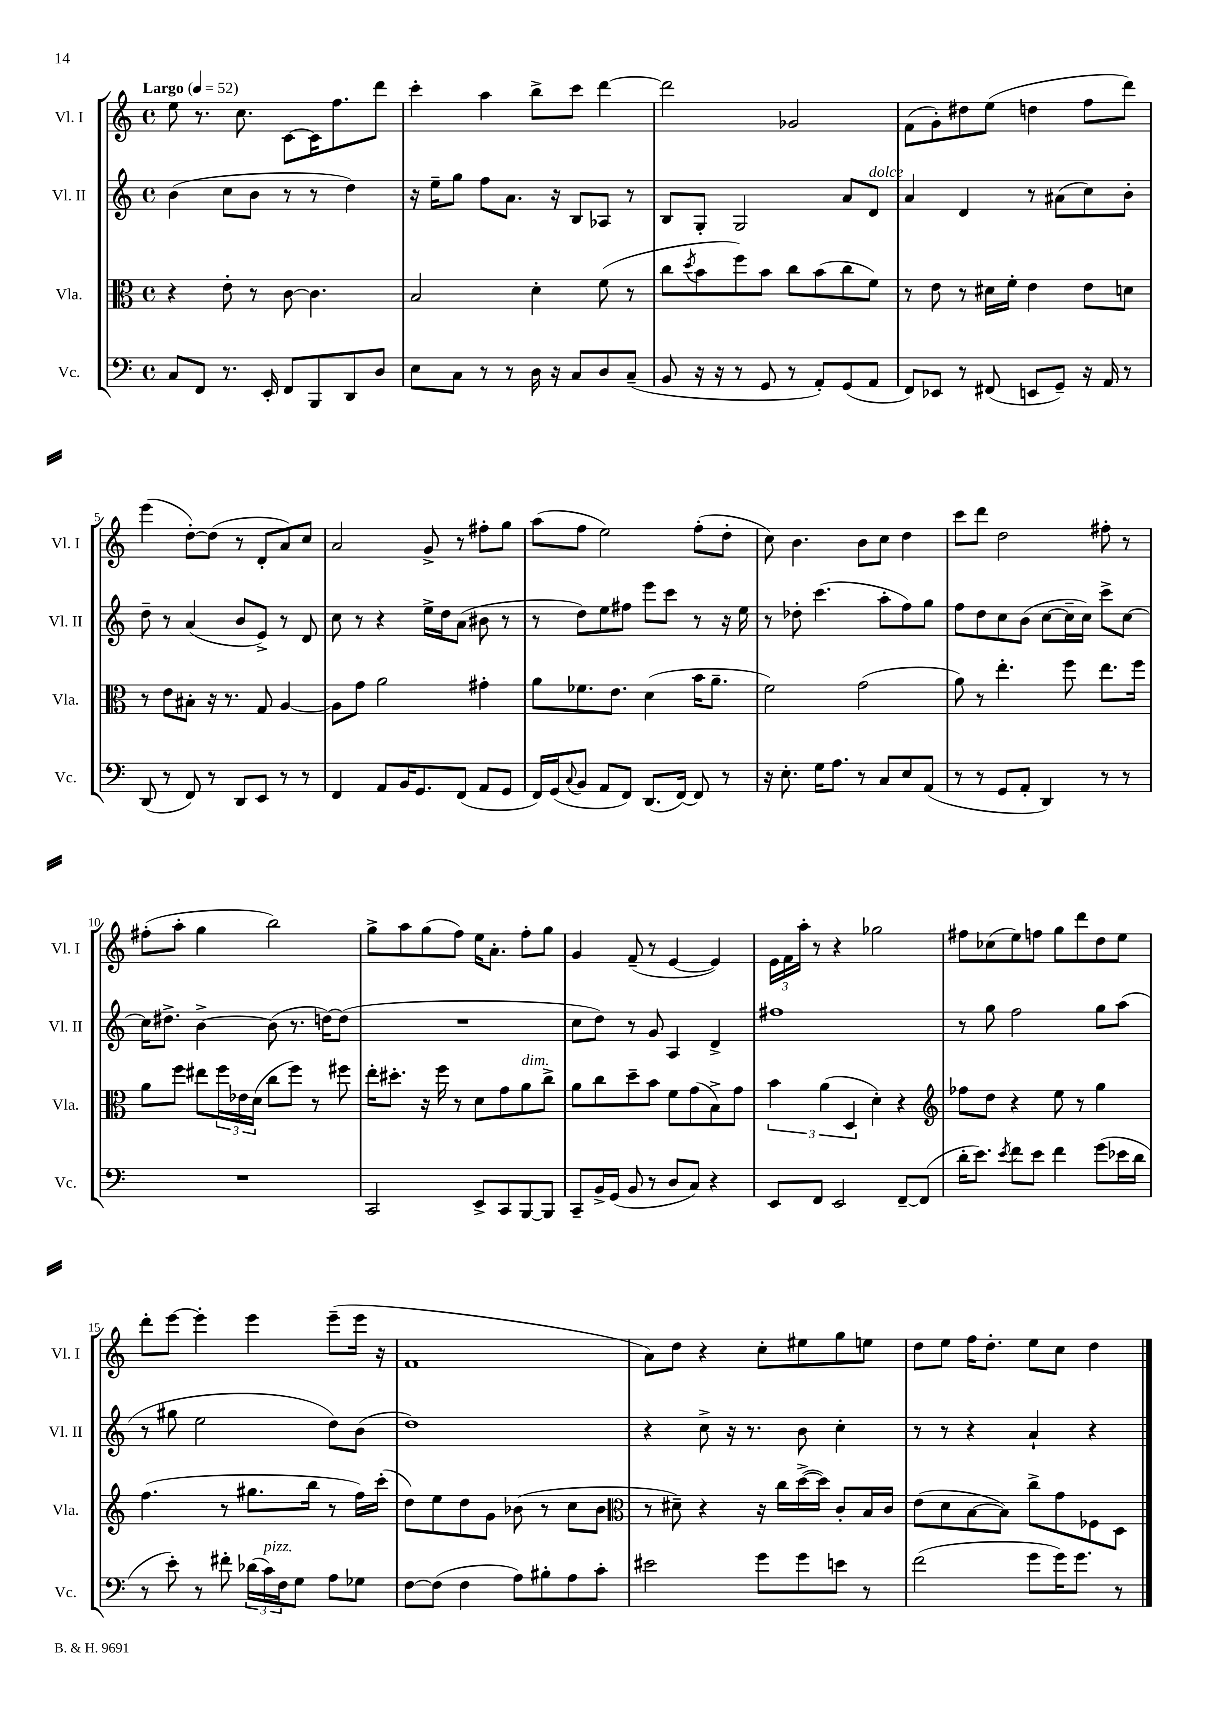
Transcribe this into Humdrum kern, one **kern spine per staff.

**kern	**kern	**kern	**kern
*staff4	*staff3	*staff2	*staff1
*clefF4	*clefC3	*clefG2	*clefG2
*k[]	*k[]	*k[]	*k[]
*M4/4	*M4/4	*M4/4	*M4/4
*met(c)	*met(c)	*met(c)	*met(c)
*MM52	*MM52	*MM52	*MM52
8C	4r	(4b	8ee
8FF	.	.	8.r
8.r	8e'	8cc	.
.	.	.	8.cc
.	8r	8b	.
16EE'	.	.	.
8FF	[8c	8r	[8c
8BBB	4.c]	8r	16c]
.	.	.	8.ff
8DD	.	4dd)	.
8D	.	.	8ddd
=	=	=	=
8E	2B	16r	4ccc'
.	.	16ee~	.
8C	.	8gg	.
8r	.	8ff	4aa
8r	.	8.a	.
16D	4d'	.	8bb^
16r	.	16r	.
8C	.	8B	8ccc
8D	(8f	8A-	[4ddd
(8C~	8r	8r	.
=	=	=	=
8BB	8cc	8B	2ddd]
.	8qdd	.	.
16r	8b	8G'	.
16r	.	.	.
8r	8ff)	2G	.
8GG	8b	.	.
8r	8cc	.	2g-
8AA')	(8b	.	.
(8GG	8cc	8a	.
8AA	8f)	8d	.
=	=	=	=
8FF)	8r	4a	(8f
8EE-	8e	.	8g')
8r	8r	4d	8dd#
(8FF#	16d#	.	(8ee
.	16f'	.	.
8EE	4e	8r	4dd
8GG~)	.	(8a#	.
16r	8e	8cc)	8ff
16AA	.	.	.
8r	8d	8b'	8ddd)
=	=	=	=
(8DD	8r	8dd~	(4eee
8r	8e	8r	.
8FF)	8B#'	(4a	[8dd')
8r	16r	.	(8dd]
.	8.r	.	.
8DD	.	8b	8r
8EE	8G	8e^)	8d'
8r	[4A	8r	8a)
8r	.	8d	8cc
=	=	=	=
4FF	8A]	8cc	2a
.	8g	8r	.
8AA	2a	4r	.
16BB	.	.	.
8.GG	.	.	.
.	.	16ee^	8g^
.	.	16dd	.
(8FF	.	(8a	8r
8AA	4g#'	8b#	8ff#'
8GG	.	8r	8gg
=	=	=	=
16FF)	8a	8r	(8aa
(16GG	.	.	.
8qqC	.	.	.
8BB	8.f-	8dd)	8ff
8AA	.	8ee	2ee)
.	8.e	.	.
8FF)	.	8ff#	.
(8.DD	(4d	8eee	.
.	.	8ccc	.
[16FF)	.	.	.
8FF]	16b	8r	(8ff'
.	8.a~	.	.
8r	.	16r	8dd'
.	.	16ee	.
=	=	=	=
16r	2f)	8r	8cc)
8.E'	.	.	.
.	.	8dd-'	4.b
16G	.	(4.ccc	.
8.A	.	.	.
8r	(2g	.	8b
8C	.	8aa'	8cc
8E	.	8ff)	4dd
(8AA	.	8gg	.
=	=	=	=
8r	8a)	8ff	8ccc
8r	8r	8dd	8ddd
8GG	4.ee'	8cc	2dd
8AA'	.	(8b	.
4DD)	.	[8cc	.
.	8ff	16cc~]	.
.	.	16cc)	.
8r	8.ee	8ccc^	8ff#'
8r	.	[8cc	8r
.	16ff	.	.
=	=	=	=
1r	8a	16cc]	(8ff#'
.	.	8.dd#^	.
.	8ff	.	8aa'
.	8ee#	[4b^	4gg
.	24ff	.	.
.	24e-	.	.
.	(24d	.	.
.	8cc	(8b]	2bb)
.	8ff)	8.r	.
.	8r	.	.
.	.	[16dd)	.
.	8ff#	(8dd]	.
=	=	=	=
2CC	16ee'	1r	8gg^
.	8.dd#'	.	.
.	.	.	8aa
.	16r	.	(8gg
.	16ff	.	.
.	8r	.	8ff)
8EE^	8d	.	16ee
.	.	.	8.a'
8CC	8g	.	.
[8BBB	8a	.	8ff'
8BBB]	8cc^	.	8gg
=	=	=	=
8CC~	8a	8cc	4g
16BB^	8cc	8dd)	.
(16GG	.	.	.
8BB	8dd~	8r	(8f~
8r	8b	8g	8r
8D	8f	4A	[4e
8C)	(8g	.	.
4r	8B^)	4d^	4e])
.	8g	.	.
=	=	=	=
8EE	6b	1ff#	24e
.	.	.	24f
.	.	.	24aa'
8FF	.	.	8r
.	(6a	.	.
2EE	.	.	4r
.	6D	.	.
.	4d')	.	2gg-
[8FF~	4r	.	.
(8FF]	.	.	.
=	=	=	=
*	*clefG2	*	*
16d'	8ff-	8r	8ff#
8.e)	.	.	.
.	8dd	8gg	(8cc-
8qe	.	.	.
8f	4r	2ff	8ee)
8e	.	.	8ff
4f	8ee	.	8gg
.	8r	.	8ddd
(8g	4gg	8gg	8dd
16e-	.	(8aa	8ee
16d	.	.	.
=	=	=	=
8r	(4.ff	8r	8ddd'
8e')	.	8gg#	[8eee
8r	.	2ee	4eee']
8f#'	8r	.	.
(24d-	8.gg#	.	4eee
24c)	.	.	.
24F	.	.	.
8G	.	.	.
.	16bb	.	.
8A	8r	8dd)	(8eee~
8G-	16ff)	(8b	16eee
.	(16ccc'	.	16r
=	=	=	=
[8F	8dd)	1dd)	1f
(8F]	8ee	.	.
4F	8dd	.	.
.	8g	.	.
8A)	(8b-	.	.
8B#'	8r	.	.
8A	8cc	.	.
8c'	8b-	.	.
=	=	=	=
*	*clefC3	*	*
2e#	8r	4r	8a)
.	8d#~)	.	8dd
.	4r	8cc^	4r
.	.	16r	.
.	.	8.r	.
8g	16r	.	8cc'
.	16cc	.	.
8g	([16dd^	8b	8ee#
.	16dd])	.	.
8e	8c'	4cc'	8gg
8r	16B	.	8ee
.	16c	.	.
=	=	=	=
(2f	(8e	8r	8dd
.	8d	8r	8ee
.	[8B	4r	16ff
.	.	.	8.dd'
.	8B])	.	.
8g	8cc^	4a`	8ee
16g)	8g	.	8cc
8.g	.	.	.
.	8F-	4r	4dd
8r	8D	.	.
==	==	==	==
*-	*-	*-	*-
